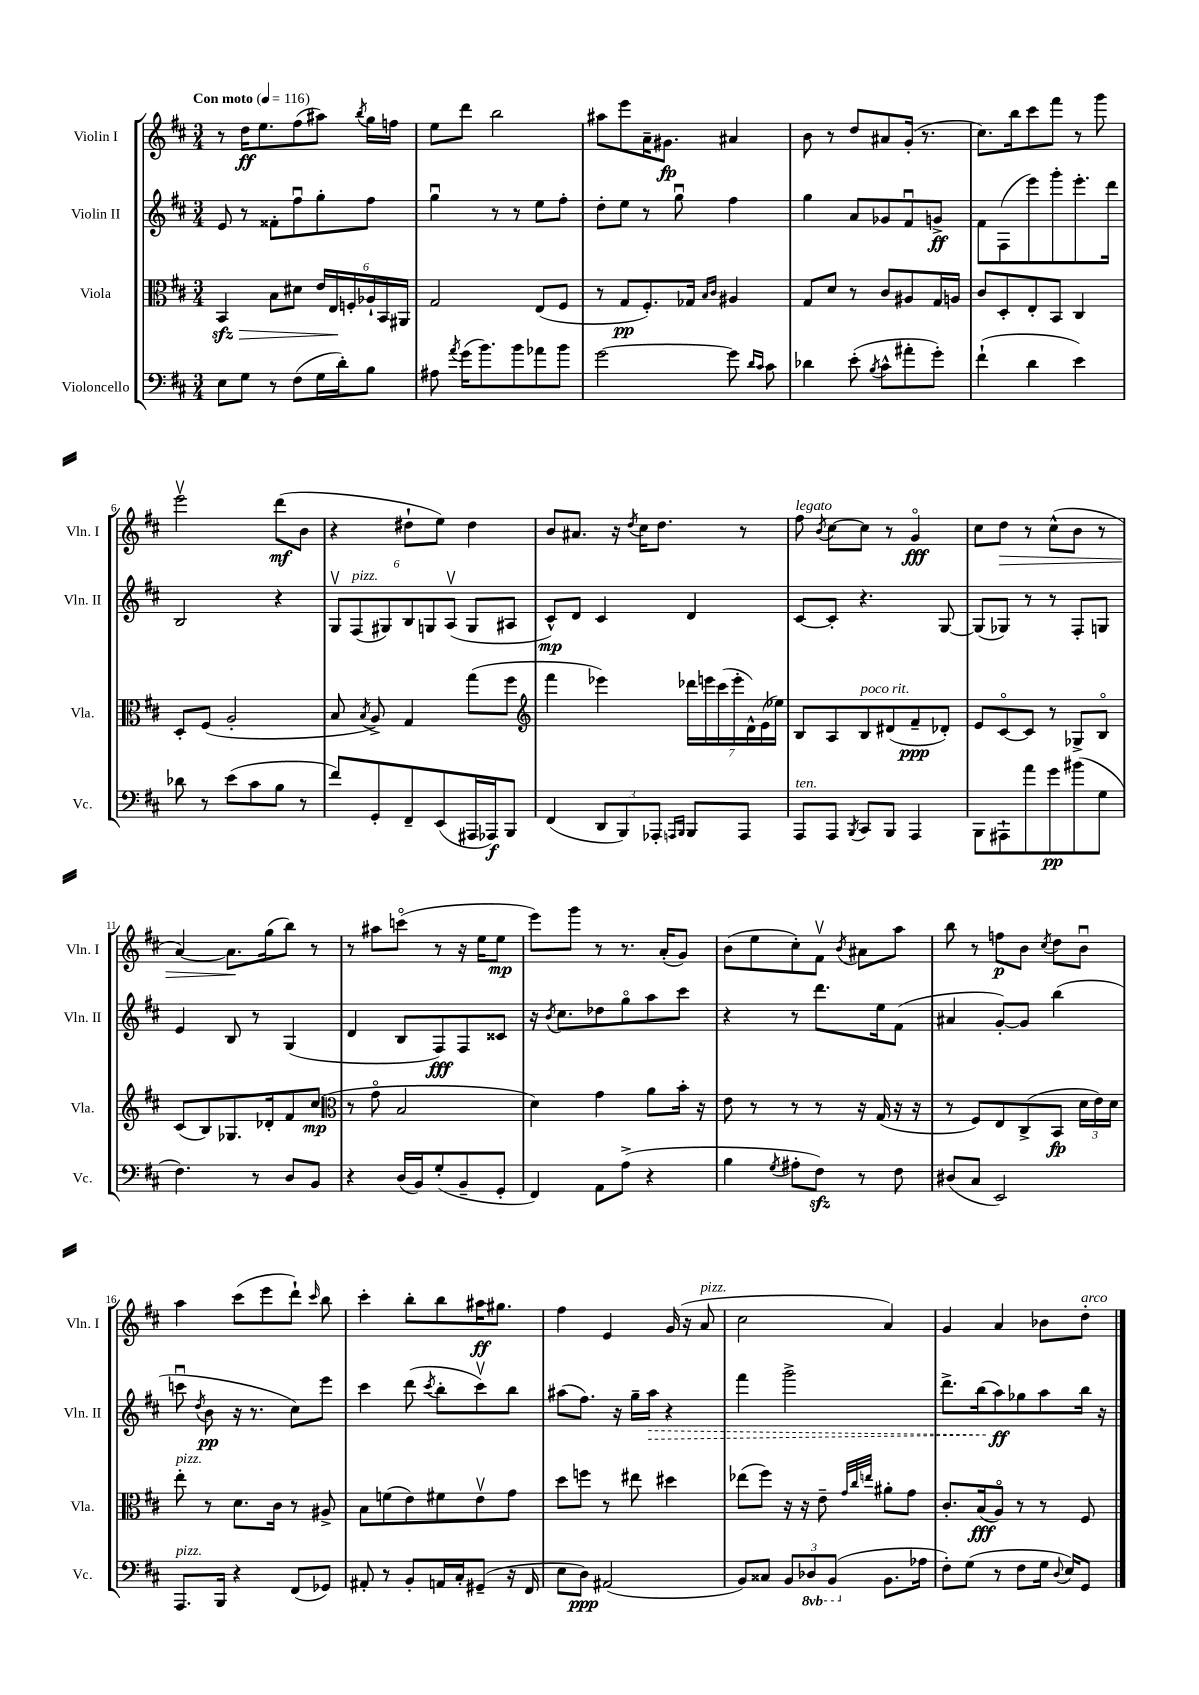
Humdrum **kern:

**kern	**dynam	**kern	**dynam	**kern	**dynam	**kern	**dynam
*part4	*part4	*part3	*part3	*part2	*part2	*part1	*part1
*staff4	*staff4	*staff3	*staff3	*staff2	*staff2	*staff1	*staff1
*I"Violoncello	*	*I"Viola	*	*I"Violin II	*	*I"Violin I	*
*I'Vc.	*	*I'Vla.	*	*I'Vln. II	*	*I'Vln. I	*
*clefF4	*	*clefC3	*	*clefG2	*	*clefG2	*
*k[f#c#]	*	*k[f#c#]	*	*k[f#c#]	*	*k[f#c#]	*
*M3/4	*	*M3/4	*	*M3/4	*	*M3/4	*
*MM116	*	*MM116	*	*MM116	*	*MM116	*
=1	=1	=1	=1	=1	=1	=1	=1
!	!	!	!	!	!	!LO:TX:a:B:t=Con moto	!
!	!	!	!LO:HP:b	!	!	!	!
8E\L	.	4BBzz/	>	8e/	.	8r	.
8G\J	.	.	.	8r	.	16dd\KL	ff
.	.	.	.	.	.	8.ee\	.
8r	.	8B\L	.	8f##X'\L	.	.	.
(8F#\L	.	8d#X\J	.	8ff#u\	.	(8ff#\	.
16G\L	.	24e/LL	.	8gg'\	.	8aa#X\J)	.
.	.	24E/	.	.	.	.	.
16d'\J)	.	.	.	.	.	.	.
.	.	24Fn'/	]	.	.	.	.
.	.	.	.	.	.	8qbb/	.
8B\J	.	24A-X`/	.	8ff#\J	.	16gg\LL	.
.	.	24BB/	.	.	.	.	.
.	.	.	.	.	.	16ffn\JJ	.
.	.	24AA#X/JJ	.	.	.	.	.
=2	=2	=2	=2	=2	=2	=2	=2
8A#X\	.	2G/	.	4ggu\	.	8ee\L	.
8qa/	.	.	.	.	.	.	.
(16g\KL	.	.	.	.	.	8ddd\J	.
8.b\)	.	.	.	.	.	.	.
.	.	.	.	8r	.	2bb\	.
8b\	.	.	.	8r	.	.	.
8a-X\	.	(8E/L	.	8ee\L	.	.	.
8b\J	.	8F#/J	.	8ff#'\J	.	.	.
=3	=3	=3	=3	=3	=3	=3	=3
[2g\	.	8r	.	8dd'\L	.	8aa#X\L	.
.	.	8G/L	pp	8ee\J	.	8eee\	.
.	.	8.F#'/)	.	8r	.	16a~\K	.
.	.	.	.	.	.	8.g#X\J	fp
.	.	.	.	8ggu\	.	.	.
.	.	16G-X/Jk	.	.	.	.	.
.	.	16qqB/LL	.	.	.	.	.
.	.	16qqc#/JJ	.	.	.	.	.
8g\]	.	4A#X/	.	4ff#\	.	4a#X/	.
16qqd/LL	.	.	.	.	.	.	.
16qqc#/JJ	.	.	.	.	.	.	.
8c#\	.	.	.	.	.	.	.
=4	=4	=4	=4	=4	=4	=4	=4
4d-X\	.	8G/L	.	4gg\	.	8b\	.
.	.	8d/J	.	.	.	8r	.
(8e'\	.	8r	.	8a/L	.	8dd/L	.
8qB/	.	.	.	.	.	.	.
8c#^^\L	.	8c#/L	.	8g-X/	.	8a#X/	.
8a#X'\	.	8A#X/	.	8f#u/	.	(16g'/Jk	.
.	.	.	.	.	.	8.r	.
8g'\J)	.	16G/L	.	8gn^/J	ff	.	.
.	.	16An/JJ	.	.	.	.	.
=5	=5	=5	=5	=5	=5	=5	=5
(4f#`\	.	8c#/L	.	8f#\L	.	8.cc#\L)	.
.	.	8D'/	.	(8F#\	.	.	.
.	.	.	.	.	.	16bb\k	.
4d\	.	8E'/	.	8eee\)	.	8ccc#\	.
.	.	8BB/J	.	8ggg'\	.	8fff#\J	.
4e\)	.	4C#/	.	8.eee'\	.	8r	.
.	.	.	.	.	.	8ggg\	.
.	.	.	.	16ddd\Jk	.	.	.
!!LO:LB:g=z
=6	=6	=6	=6	=6	=6	=6	=6
8d-X\	.	8D'/L	.	2B/	.	2eeev\	.
8r	.	(8F#/J	.	.	.	.	.
(8e\L	.	2A'/	.	.	.	.	.
8c#\	.	.	.	.	.	.	.
8B\J	.	.	.	4r	.	(8ddd\L	mf
8r	.	.	.	.	.	8b\J	.
=7	=7	=7	=7	=7	=7	=7	=7
8f#/L)	.	8B/	.	12Gv/L	.	4r	.
!	!	!	!	!LO:TX:a:i:t=pizz.	!	!	!
.	.	.	.	(12F#/	.	.	.
.	.	8qB/	.	.	.	.	.
8GG'/	.	8A^/)	.	.	.	.	.
.	.	.	.	12G#X/)	.	.	.
8FF#~/	.	4G/	.	12B/	.	8dd#X`\L	.
.	.	.	.	12Gn/	.	.	.
(8EE/	.	.	.	.	.	8ee\J)	.
.	.	.	.	(12Av/J	.	.	.
16AAA#X/L	.	(8gg\L	.	8G/L	.	4dd#\	.
16AAA-X/J)	f	.	.	.	.	.	.
8BBB/J	.	8ff#\J	.	8A#X/J	.	.	.
=8	=8	=8	=8	=8	=8	=8	=8
*	*	*clefG2	*	*	*	*	*
(4FF#/	.	4fff#\	.	8c#^^/L)	mp	8b/L	.
.	.	.	.	8d/J	.	8.a#X/J	.
12DD/L	.	4eee-X\)	.	4c#/	.	.	.
.	.	.	.	.	.	16r	.
12BBB/)	.	.	.	.	.	.	.
.	.	.	.	.	.	8qdd/	.
.	.	.	.	.	.	16cc#\KL	.
12AAA-X'/J	.	.	.	.	.	.	.
.	.	.	.	.	.	8.dd\J	.
16qqAAAn/LL	.	.	.	.	.	.	.
16qqBBB/JJ	.	.	.	.	.	.	.
8BBB/L	.	28ddd-X\LL	.	4d/	.	.	.
.	.	28eeen\	.	.	.	.	.
.	.	(28ccc#\	.	.	.	.	.
.	.	28eee'\	.	.	.	.	.
8AAA/J	.	.	.	.	.	8r	.
.	.	28d^^\)	.	.	.	.	.
.	.	(28e\	.	.	.	.	.
.	.	28ee-X\JJ)	.	.	.	.	.
=9	=9	=9	=9	=9	=9	=9	=9
!	!	!	!	!	!	!LO:TX:a:i:t=legato	!
!LO:TX:a:i:t=ten.	!	!	!	!	!	!	!
8AAA/L	.	8B/L	.	[8c#/L	.	8ff#\	.
.	.	.	.	.	.	8qb/	.
8AAA/J	.	8A/	.	8c#'/J]	.	[8cc#\L	.
8qBBB/	.	.	.	.	.	.	.
!	!	!LO:TX:a:i:t=poco rit.	!	!	!	!	!
8CC#/L	.	8B/	.	4.r	.	8cc#\J]	.
8BBB/J	.	(8d#X/	.	.	.	8r	.
4AAA/	.	8f#~/	ppp	.	.	4g/	fff
.	.	8d-X'/J)	.	[8G/	.	.	.
=10	=10	=10	=10	=10	=10	=10	=10
8BBB\L	.	8e/L	.	(8G/L]	.	8cc#\L	.
!	!	!	!	!	!	!	!LO:HP:b
8AAA#X`\	.	[8c#/	.	8G-X/J)	.	8dd\J	>
8a\	.	8c#/J]	.	8r	.	8r	.
8g\	pp	8r	.	8r	.	(8cc#^^\L	.
(8b#X\	.	8G-X^/L	.	8F#'/L	.	8b\J	.
8G\J	.	8B/J	.	8Gn/J	.	8r	.
!!LO:LB:g=z
=11	=11	=11	=11	=11	=11	=11	=11
4.F#\)	.	(8c#/L	.	4e/	.	[4a/)	.
.	.	8B/)	.	.	.	.	.
.	.	8.G-X/	.	8B/	.	8.a\L]	.
8r	.	.	.	8r	.	.	.
.	.	16d-X'/k	.	.	.	(16gg\k	]
8D/L	.	8f#/	.	(4G/	.	8bb\J)	.
8BB/J	.	(8cc#/J	mp	.	.	8r	.
=12	=12	=12	=12	=12	=12	=12	=12
*	*	*clefC3	*	*	*	*	*
4r	.	8r	.	4d/	.	8r	.
.	.	8g\	.	.	.	8aa#X\L	.
(16D/LL	.	2B/	.	8B/L	.	(8cccn\J	.
16BB/J)	.	.	.	.	.	.	.
(8G'/	.	.	.	8F#/)	fff	8r	.
8BB~/	.	.	.	8F#/	.	16r	.
.	.	.	.	.	.	16ee\KL	.
8GG'/J	.	.	.	8c##X/J	.	8ee\J	mp
=13	=13	=13	=13	=13	=13	=13	=13
4FF#/)	.	4d\)	.	16r	.	8eee\L)	.
.	.	.	.	8qb/	.	.	.
.	.	.	.	8.cc#\L	.	.	.
.	.	.	.	.	.	8ggg\J	.
8AA\L	.	4g\	.	8dd-X\	.	8r	.
(8A^\J	.	.	.	8gg\	.	8.r	.
4r	.	8a\L	.	8aa\	.	.	.
.	.	.	.	.	.	(16a'/KL	.
.	.	16b'\Jk	.	8ccc#\J	.	8g/J)	.
.	.	16r	.	.	.	.	.
=14	=14	=14	=14	=14	=14	=14	=14
4B\	.	8e\	.	4r	.	(8b\L	.
.	.	8r	.	.	.	8ee\	.
8qG/	.	.	.	.	.	.	.
8A#X'\L	.	8r	.	8r	.	8cc#'\)	.
8F#zz\J)	.	8r	.	8.ddd\L	.	8f#v\J	.
.	.	.	.	.	.	8qb/	.
8r	.	16r	.	.	.	8a#X\L	.
.	.	(16G/	.	16ee\k	.	.	.
8F#\	.	16r	.	(8f#\J	.	8aa\J	.
.	.	16r	.	.	.	.	.
=15	=15	=15	=15	=15	=15	=15	=15
(8D#X/L	.	8r	.	4a#X/	.	8bb\	.
8C#/J	.	8F#/L)	.	.	.	8r	.
2EE/)	.	8E/	.	[8g'/L)	.	8ffn\L	p
.	.	(8C#^/	.	8g/J]	.	8b\J	.
.	.	.	.	.	.	8qcc#/	.
.	.	8BB/J	fp	(4bb\	.	8dd\L	.
.	.	24d\LL	.	.	.	8bu\J	.
.	.	24e\)	.	.	.	.	.
.	.	24d\JJ	.	.	.	.	.
!!LO:LB:g=z
=16	=16	=16	=16	=16	=16	=16	=16
!	!	!LO:TX:a:i:t=pizz.	!	!	!	!	!
!LO:TX:a:i:t=pizz.	!	!	!	!	!	!	!
8.AAA/L	.	8ee'\	.	8cccnu\	.	4aa\	.
.	.	.	.	8qdd/	.	.	.
.	.	8r	.	8b\	pp	.	.
16BBB/Jk	.	.	.	.	.	.	.
4r	.	8.d\L	.	16r	.	(8ccc#\L	.
.	.	.	.	8.r	.	.	.
.	.	.	.	.	.	8eee\	.
.	.	16c#\Jk	.	.	.	.	.
(8FF#/L	.	8r	.	8cc#\L)	.	8ddd`\J)	.
.	.	.	.	.	.	16qqccc#/	.
8GG-X/J)	.	8A#X^/	.	8eee\J	.	8bb\	.
=17	=17	=17	=17	=17	=17	=17	=17
8AA#X'/	.	8B\L	.	4ccc#\	.	4ccc#'\	.
8r	.	(8fn\	.	.	.	.	.
8BB'/L	.	8e\)	.	(8ddd\	.	8bb'\L	.
.	.	.	.	8qccc#/	.	.	.
16AAn/L	.	8f#X\	.	8bb'\L	.	8bb\	.
16C#'/J	.	.	.	.	.	.	.
(8GG#X~/J	.	8ev\	.	8ccc#v\)	.	16aa#X\K	ff
.	.	.	.	.	.	8.gg#X\J	.
16r	.	8g\J	.	8bb\J	.	.	.
16FF#/	.	.	.	.	.	.	.
=18	=18	=18	=18	=18	=18	=18	=18
8E\L	.	8dd\L	.	(8aa#X\L	.	4ff#\	.
8D\J)	ppp	8ffn\J	.	8.ff#\J)	.	.	.
(2AA#X/	.	8r	.	.	.	4e/	.
.	.	.	.	16r	.	.	.
.	.	8ee#X\	.	16gg~\LL	.	.	.
!	!	!	!	!	!LO:HP:b	!	!
.	.	.	.	16aa#\JJ	>	.	.
.	.	4dd#X\	.	4r	.	(16g/	.
.	.	.	.	.	.	16r	.
!	!	!	!	!	!	!LO:TX:a:i:t=pizz.	!
.	.	.	.	.	.	8a/	.
=19	=19	=19	=19	=19	=19	=19	=19
8BB/L)	.	(8ee-X\L	.	4fff#\	.	2cc#\	.
8C##X/J	.	8ff#\J)	.	.	.	.	.
12BB/L	.	16r	.	2ggg^\	.	.	.
.	.	16r	.	.	.	.	.
*8ba	*	*	*	*	*	*	*
12DD-X/	.	.	.	.	.	.	.
.	.	8e~\	.	.	.	.	.
(12BBB/J	.	.	.	.	.	.	.
.	.	32qqg/LLL	.	.	.	.	.
.	.	32qqcc#/	.	.	.	.	.
.	.	32qqeen/JJJ	.	.	.	.	.
*X8ba	*	*	*	*	*	*	*
8.BB\L	.	8a#X'\L	.	.	.	4a/)	.
.	.	8g\J	.	.	.	.	.
16A-X\Jk	.	.	.	.	.	.	.
=20	=20	=20	=20	=20	=20	=20	=20
8F#'\L)	.	8.c#'/L	.	8.ddd^\L	.	4g/	.
(8G\J	.	.	.	.	.	.	.
.	.	(16B/k	fff	(16bb\k	.	.	.
8r	.	8A/J)	.	8aa\)	] ff	4a/	.
8F#\L	.	8r	.	8gg-X\	.	.	.
16G\Jk	.	8r	.	8aa\	.	8b-X\L	.
8qqD/	.	.	.	.	.	.	.
16E/KL)	.	.	.	.	.	.	.
!	!	!	!	!	!	!LO:TX:a:i:t=arco	!
8GG/J	.	8F#/	.	16bb\Jk	.	8dd'\J	.
.	.	.	.	16r	.	.	.
==	==	==	==	==	==	==	==
*-	*-	*-	*-	*-	*-	*-	*-
